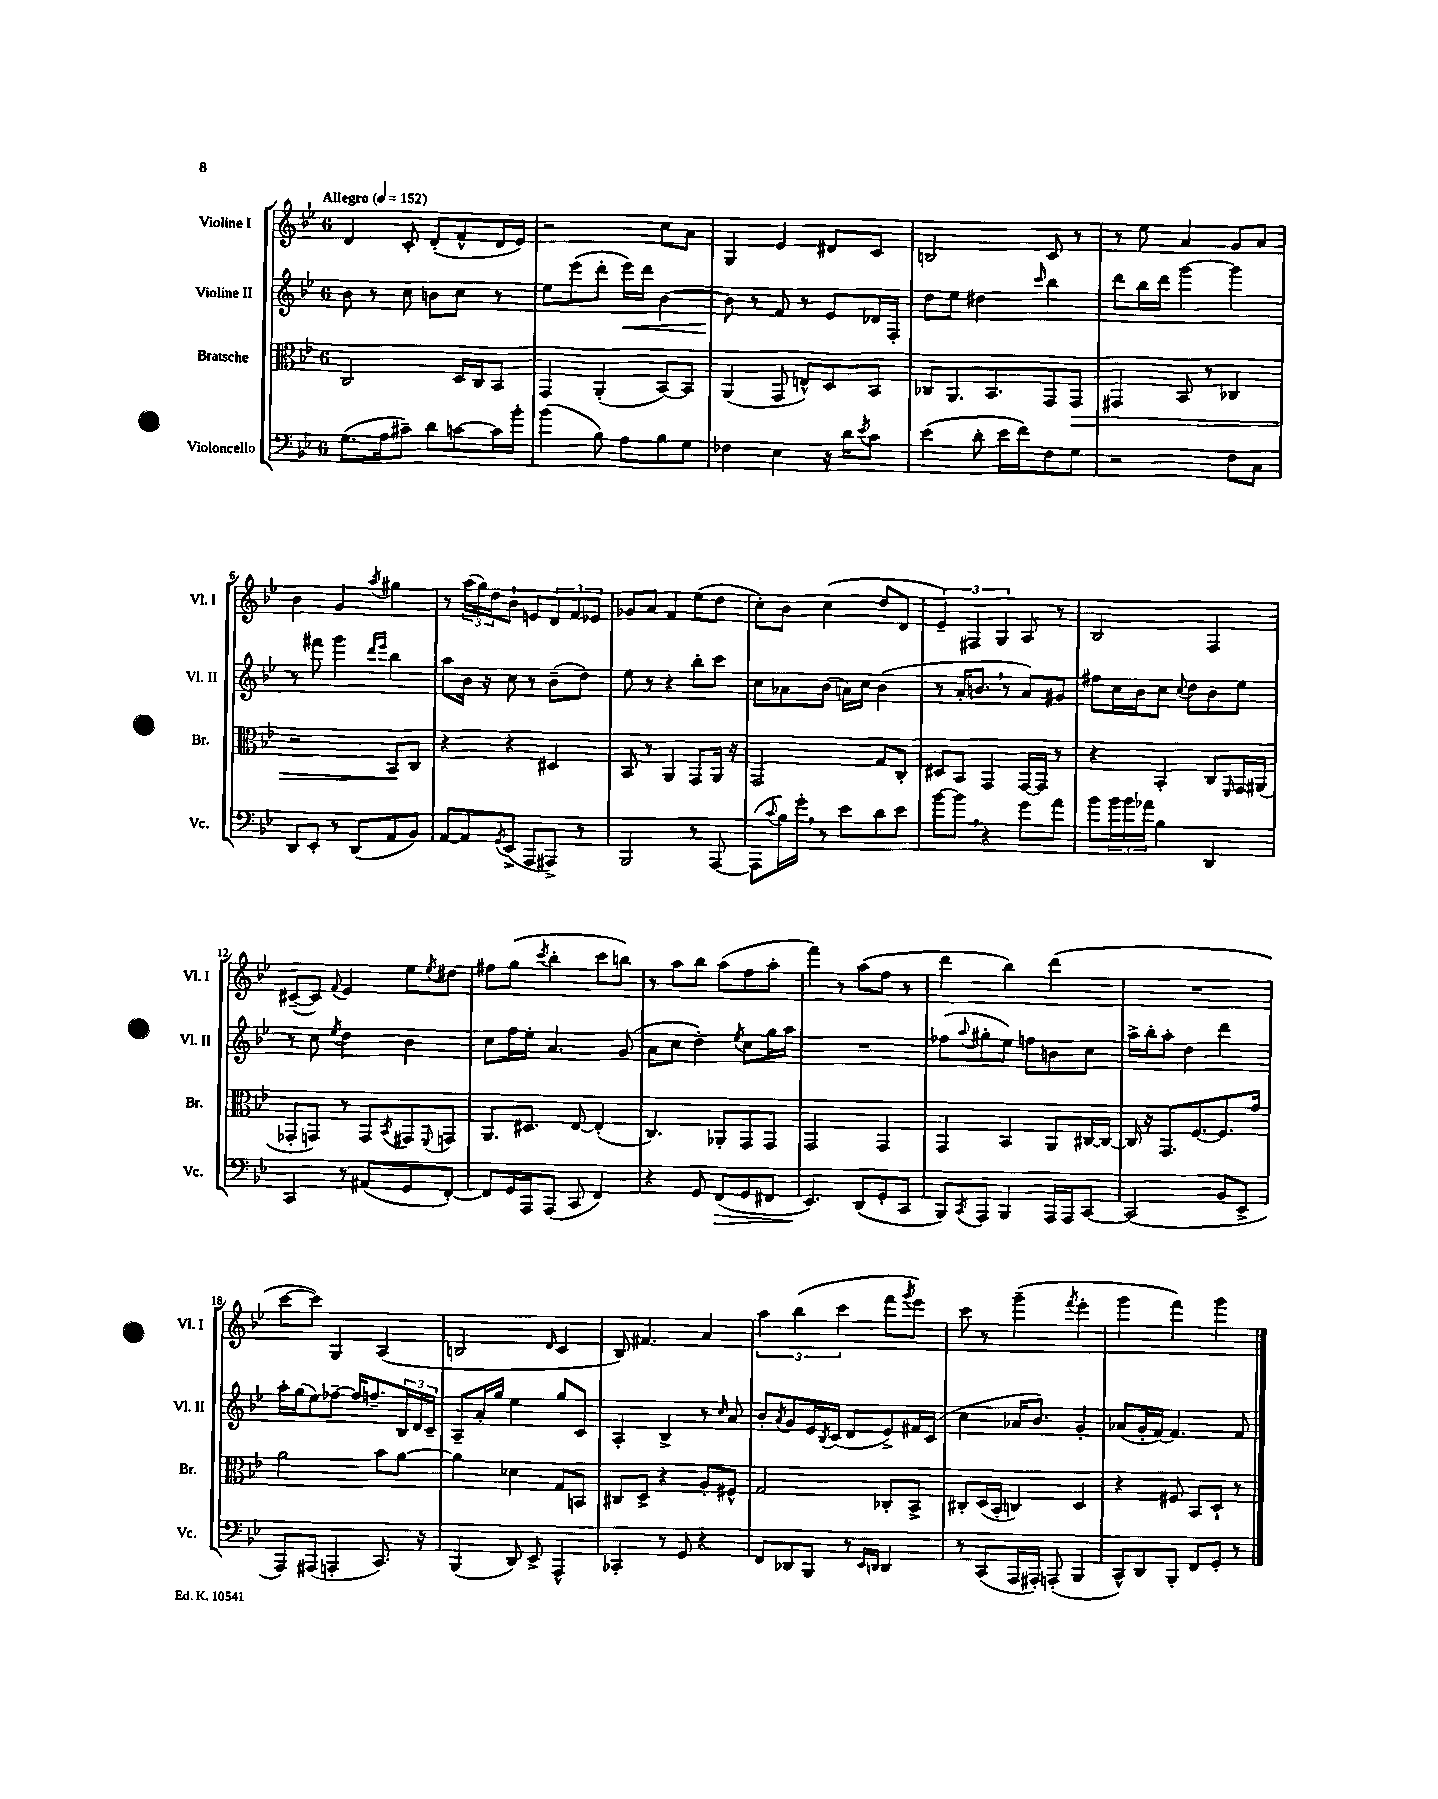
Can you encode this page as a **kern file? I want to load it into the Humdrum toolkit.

**kern	**kern	**kern	**kern
*staff4	*staff3	*staff2	*staff1
*clefF4	*clefC3	*clefG2	*clefG2
*k[b-e-]	*k[b-e-]	*k[b-e-]	*k[b-e-]
*M6/8	*M6/8	*M6/8	*M6/8
*MM152	*MM152	*MM152	*MM152
(8.G	2C	8b-	4d
.	.	8r	.
16A	.	.	.
8c#~)	.	8cc	8c'
8d	.	8b	(8d'
[8c	16D	8cc	8f^^
.	16C	.	.
16c]	8BB-	8r	16d
16b-'	.	.	16e-)
=	=	=	=
(4b-	4GG	8ee-	2r
.	.	(8eee-	.
8B-)	(4AA'	8ddd'	.
8A	.	16eee-)	.
.	.	16ddd	.
8B-	[8BB-)	[4b-	8cc
8G	8BB-]	.	8a
=	=	=	=
4F-	(4AA	8b-]	4G
.	.	8r	.
4E-	8GG	8f	4e-
.	8E^^)	8r	.
16r	8D	8e-	8d#
16d	.	.	.
8qe-	.	.	.
8c	8BB-	16d-	8c
.	.	16F'	.
=	=	=	=
(4e-	8C-	8dd	2B
.	8.AA	8ee-	.
8d'	.	4dd#	.
.	8.BB-	.	.
16e-	.	.	.
16f)	.	.	.
.	.	16qqccc	.
8F	8GG	4bb-	8c
8G	8GG	.	8r
=	=	=	=
2r	4GG#	8ddd	8r
.	.	16bb-	8ee-
.	.	16ddd	.
.	8BB-	[4ggg	4a
.	8r	.	.
8F	4C-	4ggg]	8g
8C	.	.	8a
=	=	=	=
8DD	2r	8r	4b-
8EE-'	.	8fff#	.
8r	.	4ggg	4g
(8DD	.	.	.
.	.	16qqddd	.
.	.	16qqeee-	8qaa
8AA	8BB-	4bb-	4gg#
8BB-)	8C	.	.
=	=	=	=
[8AA	4r	8aa	8r
8AA]	.	16b-	(24aa
.	.	.	24gg)
.	.	16r	.
.	.	.	24dd
8qGG	.	.	.
(8EE-^	4r	8cc	8b-`
8AAA	.	8r	8e
8AAA#^)	4D#	(8b-~	12d
.	.	.	12f
8r	.	8dd)	.
.	.	.	12e-
=	=	=	=
2BBB-	8BB-	8ee-	8g-
.	8r	8r	8a
.	4AA	4r	4f
8r	8GG	8bb-'	(8ee-
[8AAA	16AA	8ccc	8dd
.	16r	.	.
=	=	=	=
(8AAA]	2GG	8cc	8cc')
8qqc	.	.	.
16B-)	.	8a-	8b-
16g'	.	.	.
8r	.	(8b-	(4cc
8e-	.	16a)	.
.	.	16cc	.
8d	8G	(4b-	8dd
8e-	8C'	.	8d
=	=	=	=
[8b-	8D#	8r	6e-~)
8b-]	8BB-	16a'	.
.	.	.	6F#
.	.	8.b	.
4r	4GG	.	.
.	.	.	6G
.	.	8r	.
8g	[16GG	8a)	8A
.	16GG]	.	.
8a	8r	8g#	8r
=	=	=	=
8b-	4r	8ff#	2B-
24b-	.	16cc	.
24b-	.	.	.
.	.	16b-	.
24a-	.	.	.
4B-	4BB-'	8cc	.
.	.	8qqcc	.
.	.	8dd	.
4DD	8C	8b-	4F
.	16qqFF	.	.
.	16GG	8ee-	.
.	(16AA#	.	.
=	=	=	=
4CC	8GG-'	8r	([8c#~
.	8GG)	8cc	8c#])
.	.	8qee-	8qqf
8r	8r	4dd	4e-
(8AA#	8GG	.	.
.	8qBB-	.	.
8GG	8GG#	4b-	8ee-
.	8qqFF	.	8qee-
[8FF')	8GG	.	8dd#
=	=	=	=
8FF]	8.AA	8cc	8ff#
16GG	.	16ff	(8gg
16AAA	8.D#	16ee-'	.
.	.	.	8qccc
(8AAA	.	4.a	4bb-'
8CC	[8E-	.	.
4FF)	(4E-']	.	8ccc
.	.	(8g	8bb)
=	=	=	=
4r	4.C)	8a	8r
.	.	8cc	8aa
8GG	.	4dd')	8bb-
(8FF	8AA-'	.	(8aa
.	.	8qee-	.
8GG	8GG	8cc	8ff
8FF#	8GG	16gg	8aa'
.	.	16aa	.
=	=	=	=
4.EE-)	2GG	2.r	4fff)
.	.	.	8r
(8DD	.	.	(8aa
8GG'	4GG	.	8ff
8CC	.	.	8r
=	=	=	=
8BBB-)	4GG	(8ff-	4ddd
8qCC	.	8qqaa	.
8AAA	.	8gg#'	.
4BBB-	4BB-	8ee-)	4bb-)
.	.	8ff	.
16AAA	8AA	8b	(4ddd
16AAA	.	.	.
[8CC	[16C#	8cc	.
.	16C#_	.	.
=	=	=	=
(2CC]	16C#]	16aa^	2.r
.	16r	16bb-'	.
.	8.GG	8aa'	.
.	.	4dd	.
.	[8.F	.	.
8BB-	8.F]	4ddd	.
8EE-^	.	.	.
.	16g	.	.
=	=	=	=
8AAA)	2a	16aa'	[8ccc
.	.	(16gg	.
(8AAA#	.	8ee-)	8ccc])
4AAA'	.	[8ff-~	4G
.	.	16ff-]	.
.	.	8.ff~	.
8.CC)	8b-	.	(4A
.	[8a	24B-	.
.	.	24d	.
16r	.	.	.
.	.	24c~	.
=	=	=	=
(4BBB-	4a]	8A~	2B
.	.	16a'	.
.	.	16gg	.
8DD)	4d-	4ee-	.
8EE-^	.	.	.
.	.	.	16qqd
4AAA^^	8G	8gg	4c
.	8BB	8c	.
=	=	=	=
4CC-'	8C#	4A'	8B-)
.	8D^	.	4.f#
8r	4r	4B-^	.
8GG	.	.	.
4r	8A'	8r	4a
.	.	16qqcc	.
.	8F#^^	8a	.
=	=	=	=
8FF	2G	8b-'	6aa
.	.	8qa	.
8DD-	.	8g	.
.	.	.	(6bb-
8BBB-	.	16e-	.
.	.	8qB-	.
.	.	(16c	.
.	.	.	6ccc
8r	.	8d	.
16qqEE-	.	.	.
16qqDD	.	.	.
4DD	8C-'	8e-^)	8fff
.	.	.	8qggg
.	8BB-^	16f#	8eee-)
.	.	(16c	.
=	=	=	=
8r	8C#'	4cc	8ccc
(8CC	(16D	.	8r
.	16BB-'	.	.
16AAA	4C)	16a-	(4ggg~
16AAA#')	.	8.b-)	.
(8AAA'	.	.	.
.	.	.	8qfff
4BBB-	4D	4g'	4eee-'
=	=	=	=
8CC^^)	4r	(8a-	4ggg
8DD	.	16g'	.
.	.	[16f)	.
8BBB-'	8F#	4.f]	4fff)
8FF	8BB-	.	.
8GG'	8D`	.	4ggg
8r	8r	8f	.
==	==	==	==
*-	*-	*-	*-
